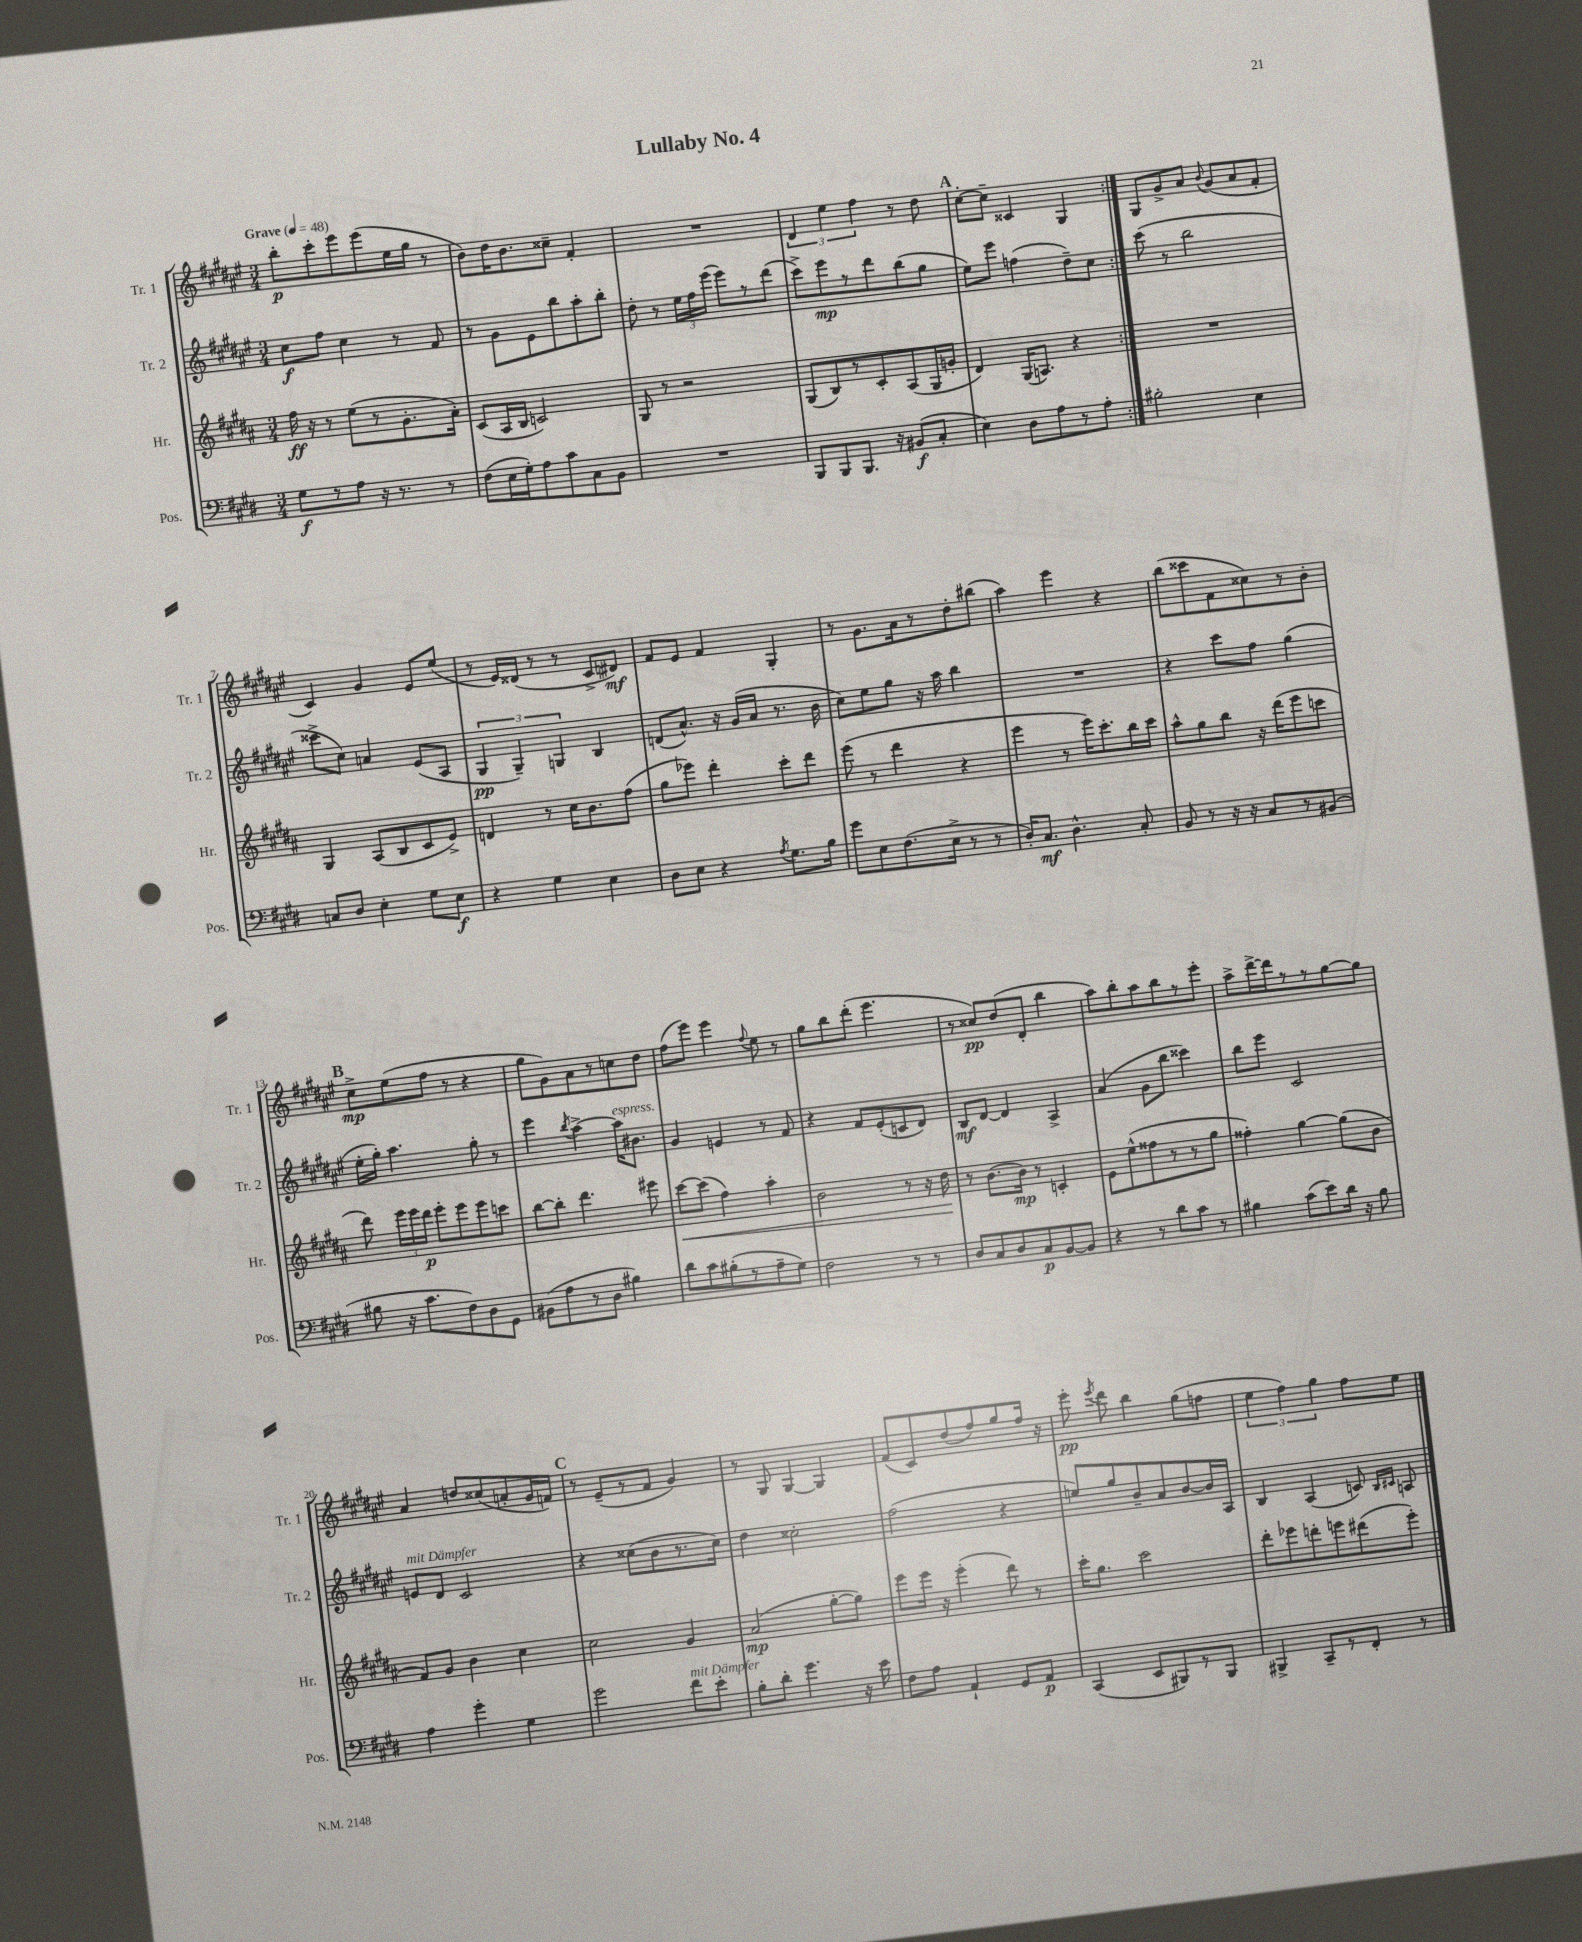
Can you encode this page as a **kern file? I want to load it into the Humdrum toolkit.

**kern	**kern	**kern	**kern
*staff4	*staff3	*staff2	*staff1
*clefF4	*clefG2	*clefG2	*clefG2
*k[f#c#g#d#]	*k[f#c#g#d#a#]	*k[f#c#g#d#a#e#]	*k[f#c#g#d#a#e#]
*M3/4	*M3/4	*M3/4	*M3/4
*MM48	*MM48	*MM48	*MM48
8G#	16ff#	8cc#	8bb'
.	16r	.	.
8r	8r	8ff#	8ccc#'
8A	(8ee	4cc#	8eee#
16r	8r	.	(8eee#
8.r	.	.	.
.	8.g#'	8r	16ee#
.	.	.	16gg#
8r	.	8f#	8r
.	16a#')	.	.
=	=	=	=
(8F#	(8c#	8r	8b)
16E	16A#	8g#	16dd#
16G#')	16B	.	8.b
8A	2c)	8e#	.
8c#	.	8bb	8cc##~
8C#	.	8aa#'	4f#'
8BB	.	8bb'	.
=	=	=	=
2.r	8G#	8dd#'	2.r
.	8r	8r	.
.	2r	24ee#	.
.	.	24ff#	.
.	.	(24eee#	.
.	.	8eee#)	.
.	.	8r	.
.	.	(8ddd#	.
=	=	=	=
8BBB	(8G#	8ccc#^)	6d#
8BBB	8B)	8eee#	.
.	.	.	6ee#
8.BBB	8r	8r	.
.	.	.	6ff#
.	8c#'	8ddd#	.
16r	.	.	.
(8BB#	(8A#	(8bb	8r
8C#'	16G#	8gg#	8dd#
.	16g'	.	.
=	=	=	=
4E)	4d#)	8ee#)	[8cc#'
.	.	8eee#	8cc#~]
8D#	(16G#	(4ff	4c##
.	8.A)	.	.
8A	.	.	.
8r	4r	8dd#~)	4G#
8A'	.	8cc#	.
=:|!	=:|!	=:|!	=:|!
2B#'	2.r	(8ccc#	8G#
.	.	8r	8g#^
.	.	2bb	8a#
.	.	.	8qqb
.	.	.	(8g#
4E	.	.	8a#
.	.	.	8f#'
=	=	=	=
8C	4G#	8ccc##^	4c#)
8D#	.	8cc#)	.
4E'	(8A#	4a	4g#
.	8B	.	.
8G#	8c#	(8e#	8e#
8E	8e^)	8A#	(8ee#
=	=	=	=
4r	4d	6G#	8r
.	.	.	16e#)
.	.	6G#~)	.
.	.	.	(16d##
4G#	8r	.	8r
.	.	6G	.
.	16cc#	.	8r
.	8.b	.	.
4E	.	4B	8c#^
.	(8ff#	.	8d#)
=	=	=	=
8D#	8gg#	(8d	8f#
8E	8eee-)	8.a#^^)	8e#
4r	4ddd#'	.	4f#
.	.	16r	.
.	.	(16g#	.
.	.	16a#	.
8qA	.	.	.
8.G#	8ccc#'	8.r	4G#'
.	8ddd#	.	.
16B	.	16b	.
=	=	=	=
8g#	(8eee	8cc#)	8r
8E	8r	8ee#	8.g#
(8.F#	4ddd#	8gg#	.
.	.	.	16a#
.	.	16r	8r
16E^	.	16aa#	.
8r	4r	4bb	8dd#'
8r	.	.	(8bb#
=	=	=	=
16D#')	4eee	2.r	4aa#)
8.C#	.	.	.
4.D#^^	8r	.	4eee#
.	16eee)	.	.
.	8.ccc#'	.	.
.	.	.	4r
8C#'	16bb	.	.
.	16ccc#	.	.
=	=	=	=
8BB	8aa#^^	4r	(8bb
8r	8gg#	.	8ccc##
16r	8bb	8ccc#	8f#
16r	.	.	.
8C#	16r	8ff#	8cc##)
.	(16ddd#	.	.
8r	8eee	(4gg#	8r
(8BB#	8ccc	.	8b'
=	=	=	=
8B#	8ddd#)	16ee#'	8cc#^
.	.	16gg#')	.
16r	24eee	4.aa#	(8ee#
.	24eee	.	.
8.c#	.	.	.
.	24ddd#	.	.
.	8eee'	.	8ff#
8F#)	8eee	.	8r
8D#	8eee	8gg#'	4r
8GG#	8ccc	8r	.
=	=	=	=
(8BB#	[8bb	4eee#	8gg#
8A	8bb']	.	8g#)
.	.	8qbb	.
8r	4.ddd#	[4aa#^	8a#
8D#	.	.	8r
4B#)	.	16aa#]	8cc
.	.	8.b#	.
.	8eee#	.	8dd#
=	=	=	=
8d#	[8ccc#	4g#	(8ff#
8c#	(8ccc#]	.	8eee#)
(8B#'	4ff#)	4e	4eee#
8r	.	.	.
.	.	.	8qqff#
8A~	4aa#'	8r	8ee#
8G#)	.	8f#	8r
=	=	=	=
2F#	2b	4r	8gg#
.	.	.	8bb
.	.	8f#	(8ddd#'
.	.	(8e#'	4.eee#
8r	8r	8c	.
8r	16r	8d#)	.
.	16dd#	.	.
=	=	=	=
8D#	8r	8B	8r
8C#	(8.b	[8d#	8cc##)
8D#	.	4d#]	(8dd#
.	16b)	.	.
8C#	8r	.	8d#'
[8BB	4c'	4A#^	4bb
8BB]	.	.	.
=	=	=	=
4r	8e	(4a#	8aa#)
.	(8ee^^	.	8bb'
8r	8ff##	8g#	8aa#
8d#	8r	8bb	8bb
8c#	8r	4ccc##)	8r
8r	8gg#	.	8eee#'
=	=	=	=
4B#	4ff##')	8bb	8aa#^
.	.	8eee#	[16ddd#^
.	.	.	16ddd#]
(8c#	[4gg#	2c#	8r
8e)	.	.	8r
16d#	(8gg#]	.	[8gg#
16r	.	.	.
8B#	8b	.	8gg#]
=	=	=	=
4A	8f#)	8e	4a#
.	8g#	8d#	.
4g#'	4b	2c#	8dd
.	.	.	(8cc##
4G#	4cc#	.	8a'
.	.	.	16g#
.	.	.	16f)
=	=	=	=
2g#	2cc#	4r	8r
.	.	.	(8e#~
.	.	(8cc##	8r
.	.	8b	8f#
8f#	4g#	8.r	4g#)
8e'	.	.	.
.	.	16cc##)	.
=	=	=	=
8B'	(2a#	4dd#	8r
8d#'	.	.	8G#
4.g#	.	2cc##'	[4G#
.	[8gg#'	.	4G#]
16r	8gg#])	.	.
16e	.	.	.
=	=	=	=
8F#	8eee	(2ff#	(8f#
8A	16eee	.	8c#)
.	16r	.	.
4AA`	(4eee'	.	(8dd#
.	.	.	8ff#)
8GG#	8ddd#)	4r	8gg#
8AA	8r	.	16ff#
.	.	.	16r
=	=	=	=
(4CC#	16ccc#'	8ee)	8eee#'
.	8.gg#	.	.
.	.	.	8qeee#
.	.	8gg#	8ddd#
8EE	2ccc#	8b~	4bb
8BBB#)	.	8a#	.
8r	.	[8b	(8gg#
8BBB#	.	16b]	8ff
.	.	16A#	.
=	=	=	=
4BBB#^	8ddd#'	4B	6ee#
.	8eee-	.	.
.	.	.	6ff#)
8CC#~	8ddd'	(4A#	.
.	.	.	6gg#
8r	8eee	.	.
8FF#'	(8ddd#	8c)	8ff#
.	.	16qqB	.
.	.	16qqc#	.
8r	8eee')	8A	8ee#
==	==	==	==
*-	*-	*-	*-
